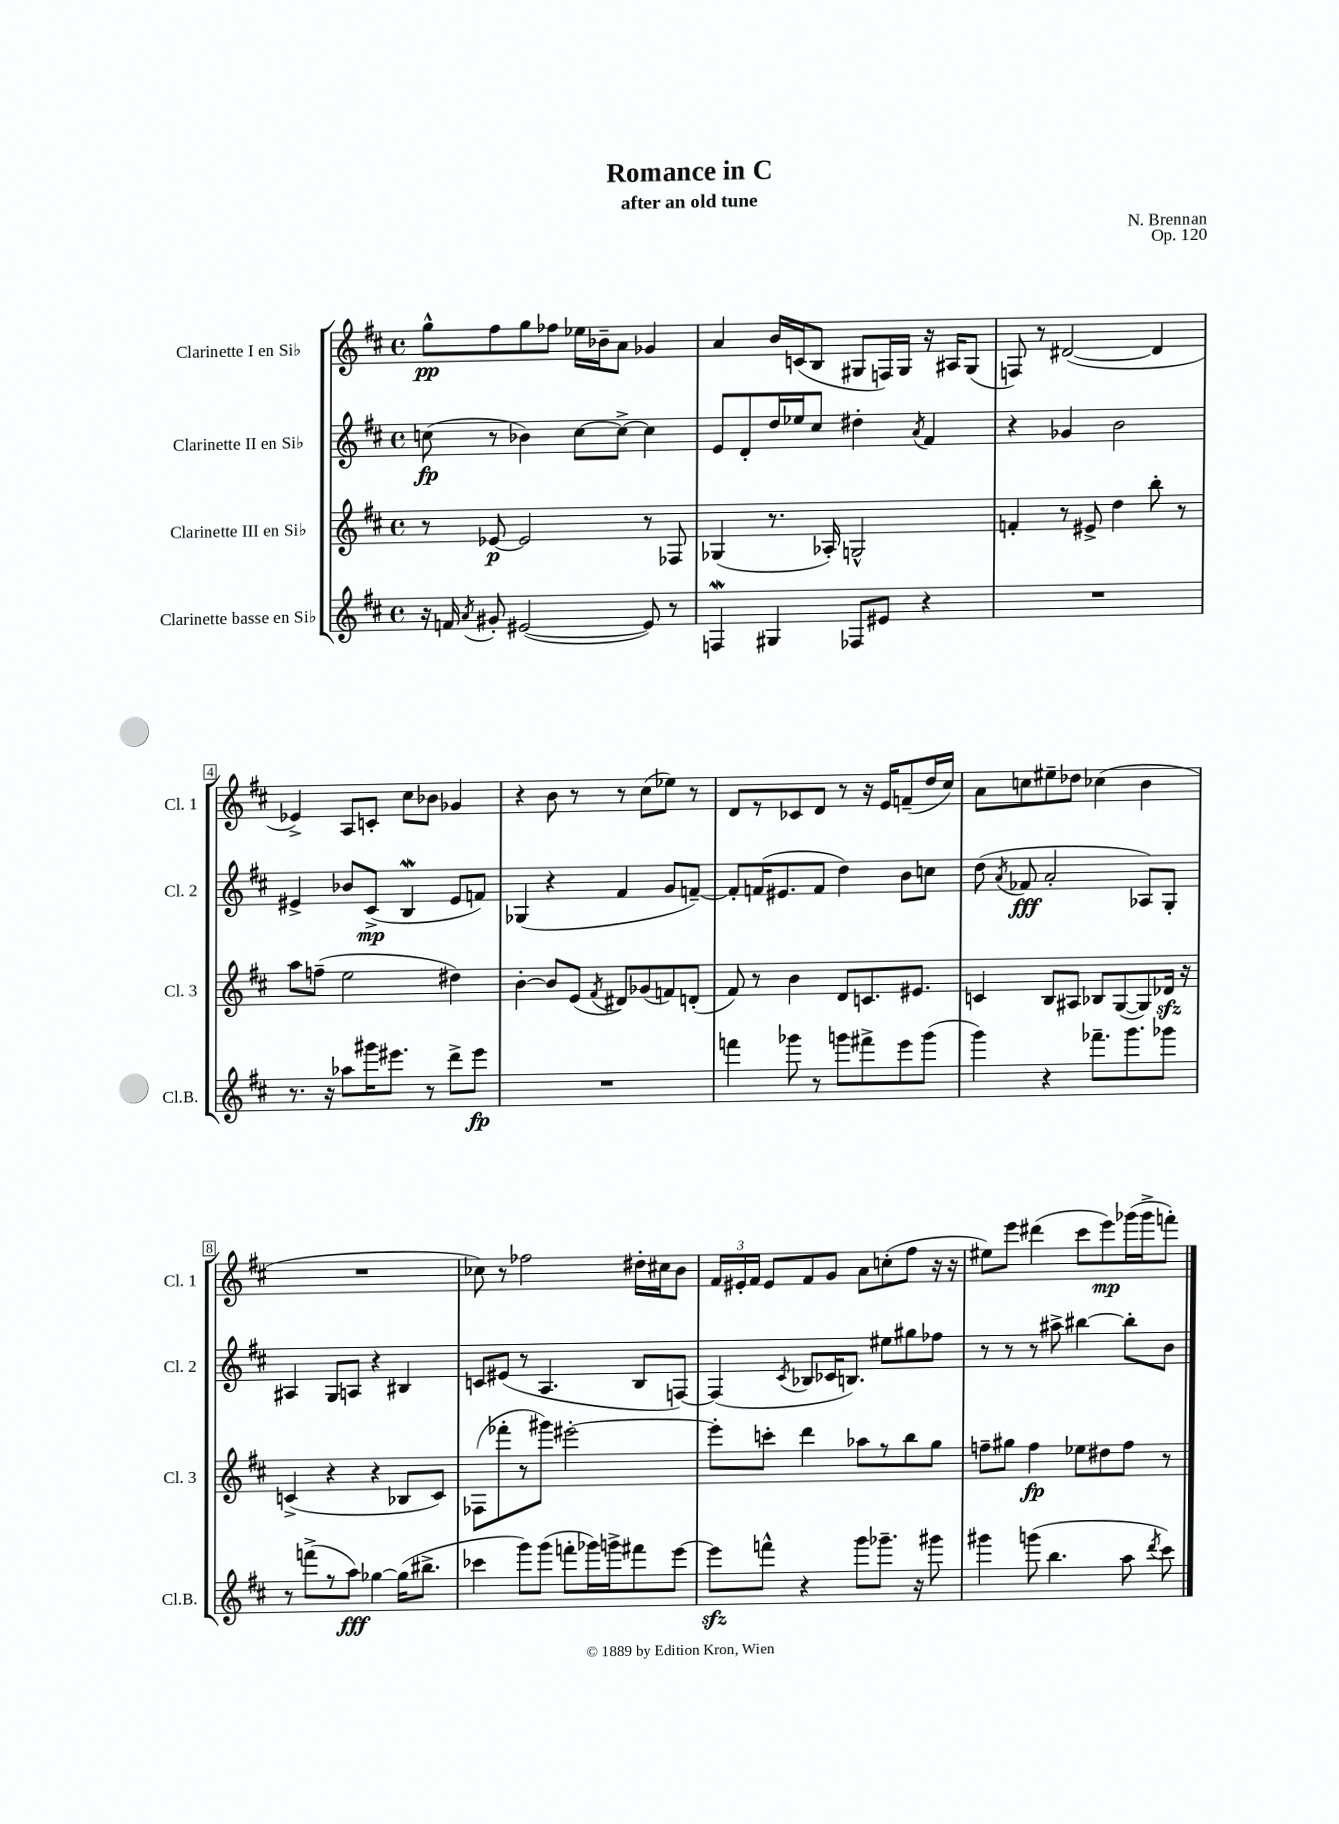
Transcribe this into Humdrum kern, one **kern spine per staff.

**kern	**kern	**kern	**kern
*staff4	*staff3	*staff2	*staff1
*clefG2	*clefG2	*clefG2	*clefG2
*k[f#c#]	*k[f#c#]	*k[f#c#]	*k[f#c#]
*M4/4	*M4/4	*M4/4	*M4/4
*met(c)	*met(c)	*met(c)	*met(c)
16r	8r	(8cc	8gg^^
16f	.	.	.
8qa	.	.	.
8g#'	[8e-	8r	8ff#
([2e#	2e-]	4b-)	8gg
.	.	.	8ff-
.	.	[8cc	16ee-
.	.	.	16b-~
.	.	8cc^_	8a
8e#])	8r	4cc]	4g-
8r	8F-	.	.
=	=	=	=
4F	(4G-	8e	4a
.	.	8d'	.
4G#	8.r	16dd	16b
.	.	16ee-	(16c
.	.	8cc#	8B
.	16A-')	.	.
8F-	2G^^	4dd#'	8G#
8e#	.	.	16F)
.	.	.	16G#
.	.	8qa	.
4r	.	4f#	16r
.	.	.	16A#
.	.	.	(8G#
=	=	=	=
1r	4f'	4r	8F)
.	.	.	8r
.	8r	4g-	([2d#
.	8e#^	.	.
.	4dd	2b	.
.	8bb'	.	4d#]
.	8r	.	.
=	=	=	=
8.r	8aa	4e#^	4e-^)
.	(8ff~	.	.
16r	.	.	.
8aa-	2ee	8b-	8A
16ggg#	.	(8c#^	8c'
8.eee#	.	.	.
.	.	4B	8cc#
8r	.	.	8b-
8ddd^	4dd#)	8e#	4g-
8eee#	.	8f)	.
=	=	=	=
1r	[4b'	(4G-	4r
.	8b]	4r	8b
.	(8e	.	8r
.	8qf#	.	.
.	8d#)	4f#	8r
.	(8g-	.	(8cc#
.	8f)	8g	8ee-)
.	(8d'	[8f~)	8r
=	=	=	=
4fff	8f#)	8f']	8d
.	8r	(16f	8r
.	.	8.e#	.
8ggg-	4b	.	8c-
8r	.	8f	8d
8ggg	8d	4dd)	8r
8fff#^	8.c	.	16r
.	.	.	16e
8eee	.	8b	(8f~
.	8.e#	.	.
(8ggg	.	8cc	16dd
.	.	.	16cc#)
=	=	=	=
4ggg)	4c	(8dd	8a
.	.	8qa	.
.	.	8f-	8cc
4r	8B	2a'	8ee#~
.	8A#	.	8dd-
8.fff-~	8B-	.	(4cc-
.	([8G	.	.
8.ggg	.	.	.
.	8G])	8A-)	4b
8ggg-	16d-	8G'	.
.	16r	.	.
=	=	=	=
8r	(4c^	4A#	1r
(8fff^	.	.	.
8r	4r	8G	.
8aa)	.	8A	.
[4gg-	4r	4r	.
(16gg-]	8B-	4B#	.
8.bb#^	.	.	.
.	8c)	.	.
=	=	=	=
4ccc-	(8F-	8c	8cc-)
.	8fff-'	(8e#	8r
8ggg)	8r	8r	2ff-
(8ggg	8ggg#)	4.A	.
8fff'	[2eee#'	.	.
16ggg-)	.	.	.
16ggg^	.	.	.
8fff#	.	8B	16dd#'
.	.	.	16cc#
[8eee	.	[8F)	8b
=	=	=	=
8eee]	8eee#']	(4F]	24f#
.	.	.	24e#'
.	.	.	24f#
8fff^^	8ccc'	.	8e#
.	.	8qc#	.
4r	4ddd	8B-	8f#
.	.	16c-	8g
.	.	8.B)	.
8ggg	8aa-	.	8a
8.ggg-~	8r	8ee#	(8cc'
.	8bb	8gg#	8ff#
16r	.	.	.
8ggg#	8gg	8ff-	16r
.	.	.	16r
=	=	=	=
4ggg#	8ff~	8r	8ee#)
.	8gg#	8r	8eee
(8ggg	4ff	8r	(4ddd#
4.bb	.	8aa#^	.
.	8ee-	[4bb#	8ccc#
.	8dd#	.	8eee)
8aa	8ff	8bb#']	(16ggg-
.	.	.	16ggg-^
8qddd	.	.	.
8ccc#)	8r	8b	8fff')
==	==	==	==
*-	*-	*-	*-
